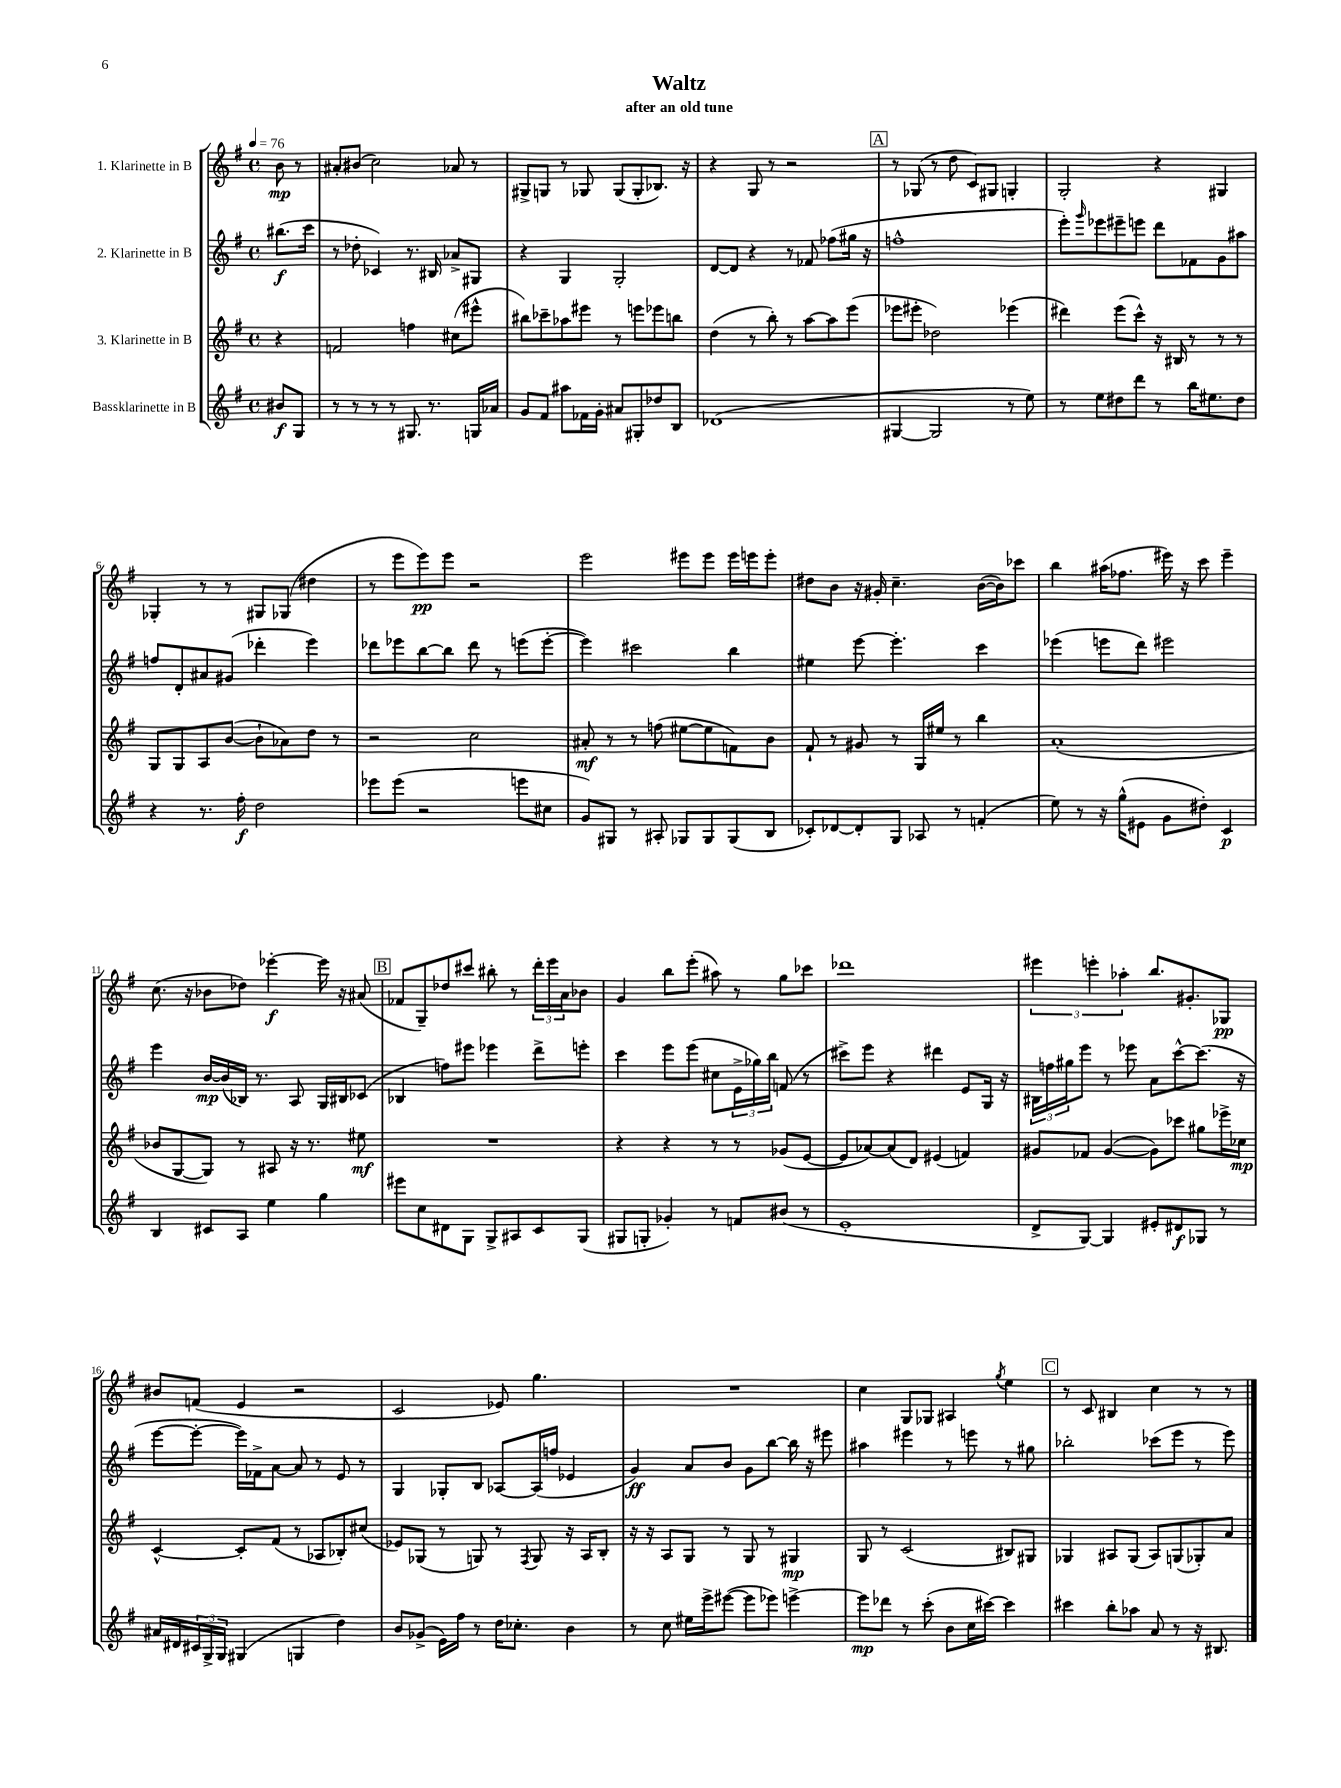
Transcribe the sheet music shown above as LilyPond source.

\header { title = "Waltz" subtitle = "after an old tune" }
<<
\new StaffGroup <<
\new Staff = "s0" \with { instrumentName = "1. Klarinette in B" } {
    \clef treble \key g \major \defaultTimeSignature \time 4/4 \partial 4 \tempo 4 = 76
    b'8\mp r8 |
    ais'8-. bis'8( c''2) aes'8 r8 |
    gis8-> g8 r8 ges8 ges8( ges8-. bes8.) r16 |
    r4 g8 r8 r2 |
    \mark \markup { \box "A" } r8 ges8( r8 d''8 c'8) gis8 g4-. |
    g2-. r4 gis4 |
    ges4-. r8 r8 gis8 ges8( dis''4 |
    r8 e'''8 e'''8\pp) e'''8 r2 |
    e'''2 eis'''8 eis'''8 eis'''16 e'''16 e'''8-. |
    dis''8 b'8 r16 gis'16-. c''4.-- b'16~( b'16) ces'''8 |
    b''4 ais''16( fes''8. eis'''16) r16 c'''8 eis'''4-- |
    c''8.( r16 bes'8 des''8) ees'''4~-.\f ees'''16 r16 ais'8( |
    \mark \markup { \box "B" } fes'8 g8--) des''8 cis'''8 bis''8-. r8 \tuplet 3/2 { d'''16-. e'''16 a'16 } bes'8 |
    g'4 b''8 e'''8-.( ais''8) r8 g''8 ces'''8 |
    des'''1 |
    \tuplet 3/2 { eis'''4 e'''4-. aes''4-. } b''8. gis'8.-. ges8\pp |
    bis'8 f'8( e'4 r2 |
    c'2 ees'8) g''4. |
    R1 |
    c''4 g8 ges8 ais4 \acciaccatura { g''8 } e''4 |
    \mark \markup { \box "C" } r8 c'8 bis4 c''4 r8 r8 \bar "|." |
}
\new Staff = "s1" \with { instrumentName = "2. Klarinette in B" } {
    \clef treble \key g \major \defaultTimeSignature \time 4/4 \partial 4
    bis''8.\f( c'''16 |
    r8 des''8-. ces'4) r8. bis16 aes'8-> gis8 |
    r4 g4 g2-. |
    d'8~ d'8 r4 r8 fes'8 fes''8( gis''16 r16 |
    \mark \markup { \box "A" } f''1-^ |
    e'''8-.) \grace { g'''16 } ees'''8 eis'''8-- e'''8 d'''8 fes'8 g'8 ais''8 |
    f''8 d'8-. ais'8 gis'8( des'''4-. e'''4) |
    des'''8 ees'''8 b''8~ b''8 des'''8 r8 e'''8( e'''8~-. |
    e'''4) cis'''2 b''4 |
    eis''4 e'''8~ e'''4.-. c'''4 |
    ees'''4( e'''8 d'''8) eis'''2 |
    e'''4 b'16~\mp b'16( bes16) r8. a8 g16 bis16 ces'8( |
    \mark \markup { \box "B" } bes4 f''8) eis'''8 ees'''4 d'''8-> e'''8-. |
    c'''4 e'''8 e'''8( cis''8 \tuplet 3/2 { e'16-> ges''16) b''16 } f'8( r8 |
    cis'''8->) e'''8 r4 dis'''4 e'8 g16 r16 |
    \tuplet 3/2 { bis16 f''16 gis''16 } e'''8 r8 ees'''8 a'8 c'''8~-^ c'''8.( r16 |
    e'''8~ e'''8~-. e'''16) fes'16-> a'8~ a'8 r8 e'8 r8 |
    g4 ges8-. b8 aes8~ aes16( f''16 ees'4 |
    g'4\ff) a'8 b'8 g'8 b''8~ b''16 r16 eis'''8 |
    ais''4 eis'''4 r8 e'''8 r8 gis''8 |
    \mark \markup { \box "C" } bes''2-. ces'''8( e'''8 r8 e'''8) \bar "|." |
}
\new Staff = "s2" \with { instrumentName = "3. Klarinette in B" } {
    \clef treble \key g \major \defaultTimeSignature \time 4/4 \partial 4
    r4 |
    f'2 f''4 cis''8( eis'''8-^ |
    bis''8) ces'''8-- aes''8 eis'''8 r8 e'''8 ees'''8 b''8 |
    d''4( r8 b''8-.) r8 a''8~ a''8 e'''8( |
    \mark \markup { \box "A" } ees'''8 eis'''8-. des''2) ees'''4( |
    dis'''4) e'''8( c'''8-^) r16 bis16 r8 r8 r8 |
    g8 g8 a8 b'8~( b'8-! aes'8) d''8 r8 |
    r2 c''2 |
    ais'8-.\mf r8 r8 f''8( eis''8~ eis''8 f'8) b'8 |
    fis'8-! r8 gis'8 r8 g16 eis''16 r8 b''4 |
    a'1-.( |
    bes'8 g8~ g8) r8 ais8 r16 r8. eis''8\mf |
    \mark \markup { \box "B" } R1 |
    r4 r4 r8 r8 ges'8( e'8~ |
    e'8 aes'8~) aes'8( d'8) eis'4( f'4) |
    gis'8 fes'8 gis'4~( gis'8) ces'''8 gis''8 ees'''16-> ces''16\mp |
    c'4~-^ c'8-. fis'8( r8 aes8 bes8-.) cis''8( |
    ees'8) ges8( r8 g8) r8 \acciaccatura { fis8 } g8 r16 a16 b8-. |
    r16 r16 a8 g8 r8 g8 r8 gis4\mp |
    g8 r8 c'2( bis8) gis8 |
    \mark \markup { \box "C" } ges4 ais8 ges8( ais8) g8( ges8-.) a'8 \bar "|." |
}
\new Staff = "s3" \with { instrumentName = "Bassklarinette in B" } {
    \clef treble \key g \major \defaultTimeSignature \time 4/4 \partial 4
    bis'8\f g8 |
    r8 r8 r8 r8 gis8. r8. g16 aes'16 |
    g'8 fis'8 ais''8 fes'16 g'16-. ais'8 gis8-. des''8 b8 |
    des'1( |
    \mark \markup { \box "A" } gis4~ gis2 r8 e''8) |
    r8 e''8 dis''8 d'''8 r8 b''16 eis''8. dis''8 |
    r4 r8. fis''16-.\f d''2 |
    ees'''8 ees'''8( r2 e'''8 cis''8 |
    g'8) gis8 r8 ais8-. ges8 ges8 ges8( b8 |
    ces'8-.) des'8~ des'8-. g8 aes8 r8 f'4-.( |
    e''8) r8 r16 g''16-^( eis'8 g'8 dis''8-.) c'4\p |
    b4 cis'8 a8 e''4 g''4 |
    \mark \markup { \box "B" } eis'''8 c''8 dis'8 g8 g8-> ais8 c'8 g8( |
    gis8 g8-. ges'4-.) r8 f'8 bis'8( r8 |
    e'1-. |
    d'8-> g8~) g4 eis'8-. dis'8\f ges8 r8 |
    ais'16 dis'16 \tuplet 3/2 { cis'16 g16-> g16 } gis4( g4 d''4) |
    b'8 ges'8->( e'16) fis''16 r8 d''16 ces''8.-. b'4 |
    r8 c''8 eis''16 e'''16-> eis'''8~( eis'''8 ees'''8) e'''4~-> |
    e'''8\mp des'''8 r8 c'''8-.( b'8 c''16 cis'''16~) cis'''4 |
    \mark \markup { \box "C" } cis'''4 b''8-. aes''8 a'8 r8 r16 bis8. \bar "|." |
}
>>
>>
